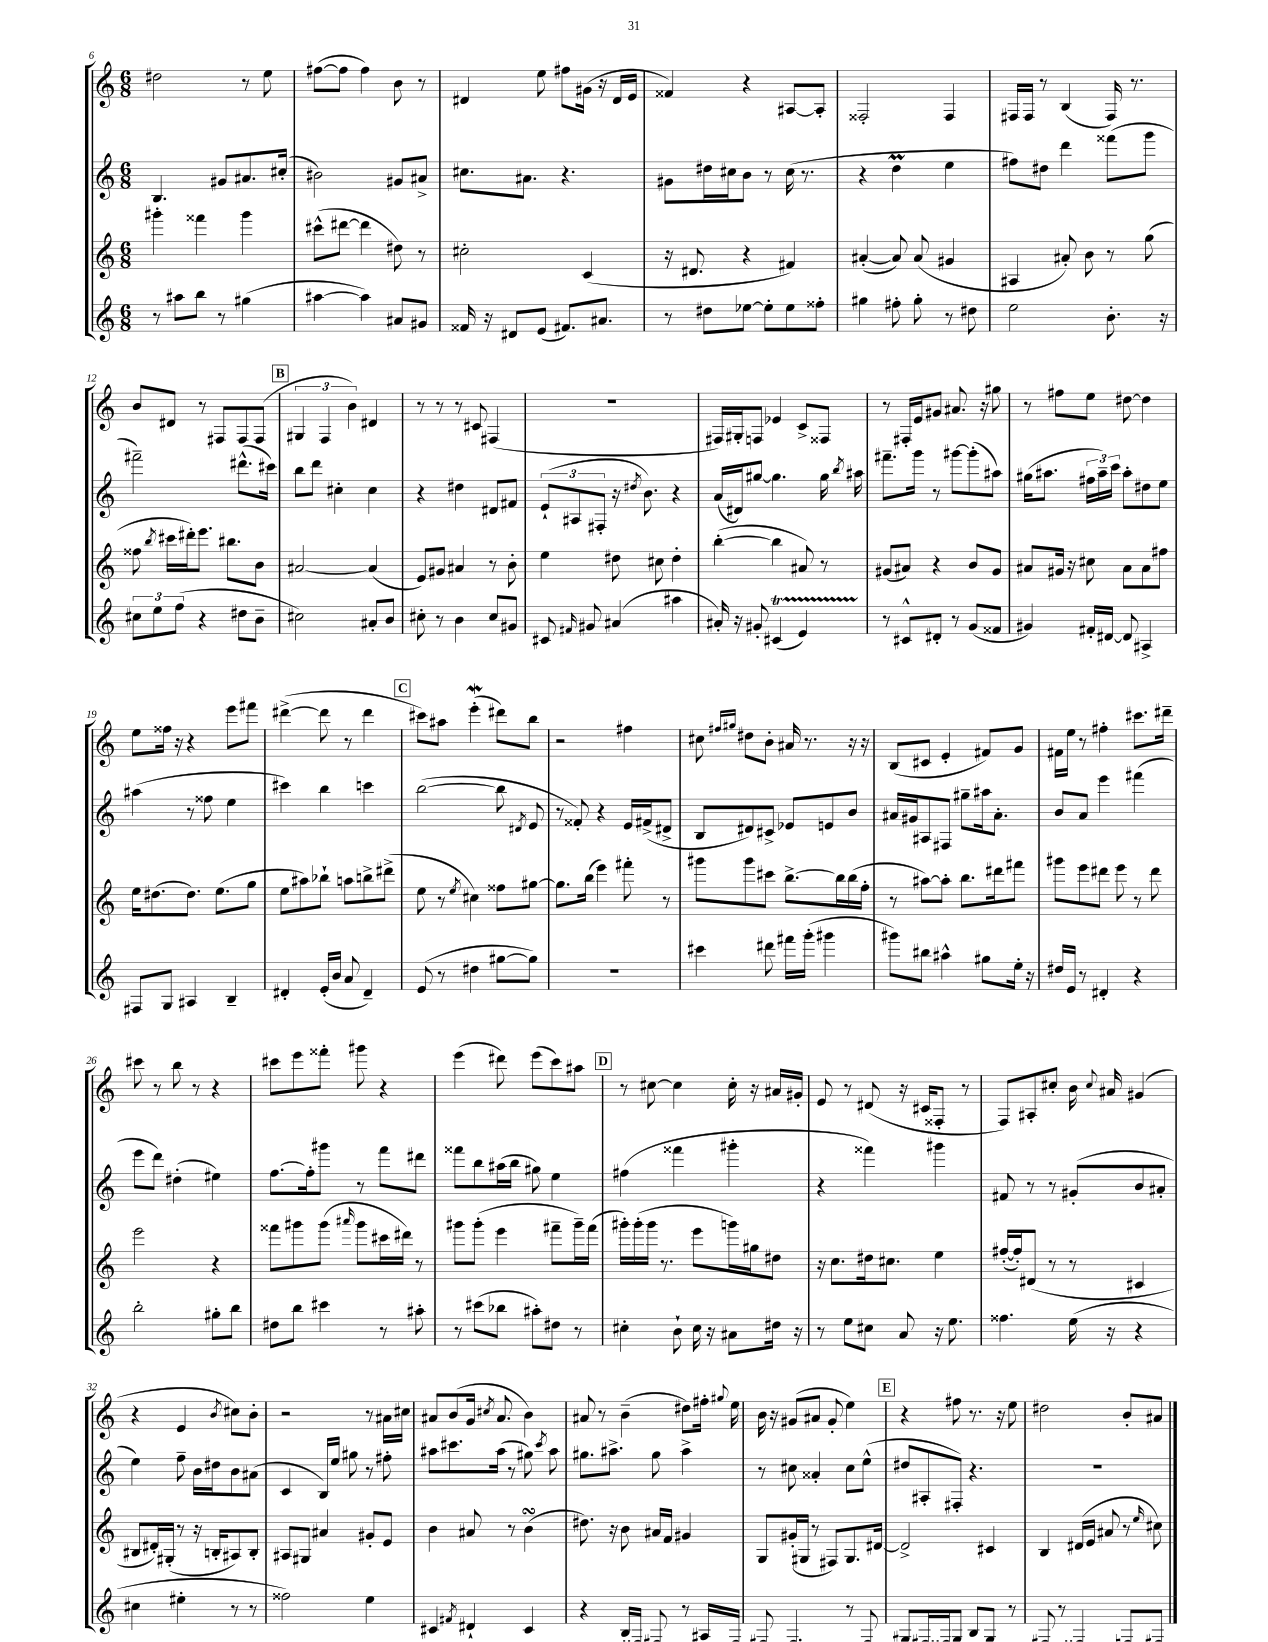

**kern	**kern	**kern	**kern
*staff4	*staff3	*staff2	*staff1
*clefG2	*clefG2	*clefG2	*clefG2
*k[]	*k[]	*k[]	*k[]
*M6/8	*M6/8	*M6/8	*M6/8
8r	4ggg#'	4.B	2dd#
8aa#	.	.	.
8bb	4fff##	.	.
8r	.	8g#	.
(4gg#	4ggg#	8.a#	8r
.	.	.	8ee
.	.	(16cc#'	.
=	=	=	=
[4aa#	(8ccc#^^	2b#)	([8ff#
.	[8ddd#	.	8ff#]
4aa#])	4ddd#]	.	4ff#)
8a#	8dd#)	8g#	8b
8g#	8r	8a#^	8r
=	=	=	=
16f##	2cc#'	8.cc#	4d#
16r	.	.	.
8d#	.	.	.
.	.	8.a#	.
(8e	.	.	8ee
8.f#)	.	4.r	8ff#
.	(4c	.	(16g#
8.a#	.	.	16r
.	.	.	16d#
.	.	.	16e
=	=	=	=
8r	16r	8g#	4f##)
.	8.d#	.	.
8dd#	.	16dd#	.
.	.	16cc#	.
[8ee-	4r	8b	4r
8ee-']	.	8r	.
8ee-	4f#)	(16cc#	[8A#
.	.	8.r	.
8ff##'	.	.	8A#']
=	=	=	=
4gg#	([4a#'	4r	2F##'
8ff#'	8a#])	4dd	.
8gg#'	(8a#	.	.
8r	4g#	4ee	4F##
8dd#	.	.	.
=	=	=	=
2ee	4A#	8ff#)	16F#
.	.	.	16F#
.	.	8dd#	8r
.	8a#')	4ddd	(4B
.	8b	.	.
8.b'	8r	(8fff##	16F#)
.	.	.	8.r
.	(8gg	8ggg	.
16r	.	.	.
=	=	=	=
12cc#	8ff##	2fff#~)	8b
12ee	.	.	.
.	8qbb	.	.
.	16ccc#	.	8d#
(12ff	.	.	.
.	16ddd#')	.	.
4r	8.eee	.	8r
.	.	.	8F#
.	8.bb#	.	.
8dd#	.	(8.ddd#^^	8F#
8b~	8b	.	(8F#
.	.	16ccc#)	.
=	=	=	=
2cc#)	[2a#	8bb	6G#
.	.	8ddd	.
.	.	.	6F
.	.	4cc#'	.
.	.	.	6b)
8a#'	(4a#]	4cc#	4d#
8b	.	.	.
=	=	=	=
8cc#'	8e)	4r	8r
8r	8g#	.	8r
4b	4a#	4dd#	8r
.	.	.	8c#
8cc#	8r	8d#	(4F#
8g#	8b'	8f#	.
=	=	=	=
8c#	4ee	(12e`	2.r
.	.	12A#	.
16qqf#	.	.	.
8g#	.	.	.
.	.	12F#'	.
(4a#	8dd#	16r	.
.	.	8qdd#	.
.	.	8.b)	.
.	8cc#	.	.
4aa#	4dd#'	4r	.
=	=	=	=
16a#')	([4bb'	(16a	16F#)
16r	.	16d#)	16G#'
8g#'	.	[8gg#	8F
(4c#	4bb]	4.gg#]	4e-
4e)	8a#)	.	8c^
.	8r	16gg#	8F##
.	.	8qbb	.
.	.	16aa#	.
=	=	=	=
8r	(8g#	8.fff#~	8r
8c#^^	8a#)	.	16F#'
.	.	16ggg	16e
8d#'	4r	8r	8g#
8r	.	[8ggg#	8.a#
(8g	8b	(8ggg#']	.
.	.	.	16r
8f##	8g#	8aa#)	8gg#
=	=	=	=
4g#)	8a#	(16gg#	8r
.	.	8.aa#	.
.	16g#	.	8ff#
.	16r	.	.
16f#'	8cc#	24ff#	8ee
.	.	24aa#~)	.
[16d#	.	.	.
.	.	24ccc	.
8d#]	8a#	8aa#'	[8dd#
4A#^	8a#	8dd#	4dd#]
.	8ff#	8ee	.
=	=	=	=
8F#	16ee	(4aa#	8ee
.	(8.dd#	.	.
8G	.	.	16ff##
.	.	.	16r
4A#	8.dd#)	8r	4r
.	.	8ff##	.
.	(8.ee	.	.
4B~	.	4ee	8eee
.	8gg	.	8fff#
=	=	=	=
4d#'	8ee	4ccc#)	([4ddd#^
.	8aa#)	.	.
(16e'	8bb-`	4bb	8ddd#]
16b	.	.	.
8a	8aa	.	8r
4d#~)	8bb^	4ccc	4ddd#
.	(8ddd#^	.	.
=	=	=	=
(8e	8ee	([2bb	8ccc#)
8r	8r	.	8aa#
.	8qee	.	.
4dd#	4cc#)	.	(4eee'
[8gg#	8ff##	8bb]	8ddd#)
.	.	8qd#	.
8gg#])	[8gg#	8e	8bb
=	=	=	=
2.r	8.gg#]	8r	2r
.	.	8f##')	.
.	(16bb	.	.
.	4eee)	4r	.
.	8fff#'	16e	4ff#
.	.	(16f#^	.
.	8r	8d#^	.
=	=	=	=
4ccc#	8ggg#	8B	8cc#
.	.	.	16qqff#
.	.	.	16qqgg#
.	8ggg#	8d#)	8dd#
8ddd#	8ccc#	8c#^	8b'
16fff#	[8.bb^	8e-	16a#
(16ggg'	.	.	8.r
4ggg#	.	8e	.
.	16bb]	.	.
.	(16bb	8b	16r
.	16ff'	.	16r
=	=	=	=
8ggg#)	8r	16a#	(8B
.	.	16g#	.
8bb#	[8aa#)	8A#	8c#
4aa#^^	8aa#']	8F#	4e'
.	8.bb	8gg#~	.
8gg#	.	16aa#	8f#)
.	16ddd#	8.a#'	.
16ee'	8fff#	.	8g
16r	.	.	.
=	=	=	=
16dd#	8ggg#	8b	16f#
16e	.	.	16ee
8r	8eee	8a	8r
4d#'	8ddd#	4eee	4ff#'
.	8eee	.	.
4r	8r	(4fff#	8.ccc#
.	8ddd#	.	.
.	.	.	16ddd#~
=	=	=	=
2bb'	2eee	8eee	8ccc#
.	.	8ddd)	8r
.	.	(4dd#'	8bb
.	.	.	8r
8gg#'	4r	4ee#)	4r
8bb	.	.	.
=	=	=	=
8dd#	8fff##	[8.ff	8ccc#
8bb	8ggg#	.	8eee
.	.	16ff']	.
4ccc#	(8ggg#	8ggg#	8fff##'
.	16qqaaa#	.	.
.	8ggg#	8r	8ggg#
8r	16ccc#	8fff	4r
.	16ddd#)	.	.
8aa#'	8r	8ddd#	.
=	=	=	=
8r	8ggg#	8fff##	(4eee
(8ccc#	(8ggg#'	8bb	.
8bb-	4eee	(16aa#	8ddd#)
.	.	16bb	.
8aa#')	.	8gg#)	(8eee
8dd#	8fff#~	4ee	8ccc)
8r	16ggg#~)	.	8aa#
.	(16fff#	.	.
=	=	=	=
4cc#'	16ggg#')	(4ff#	8r
.	(16ggg#'	.	.
.	16ggg#	.	[8cc#
.	8.r	.	.
8b`	.	4fff##	4cc#]
16cc#	8eee	.	.
16r	.	.	.
8a#	16ggg)	4ggg#'	16cc#'
.	16gg#	.	16r
16dd#	8dd#	.	16a#
16r	.	.	16g#'
=	=	=	=
8r	16r	4r	8e
.	8.cc	.	.
8ee	.	.	8r
8cc#	16dd#	4fff##)	(8d#
.	8.cc#	.	.
8a	.	.	16r
.	.	.	16c#
16r	4ee	4ggg#	8F##'
8.ee	.	.	.
.	.	.	8r
=	=	=	=
4.ff##	([16ff#'	8f#	8F)
.	16ff#'])	.	.
.	(8d#	8r	8A#'
.	8r	8r	8cc#'
(16ee	8r	(8g#'	16b
.	.	.	8qqcc#
16r	.	.	16a#
4r	4c#	8b	(4g#
.	.	8a#'	.
=	=	=	=
4cc#	8B#	4ee)	4r
.	16d#')	.	.
.	(16G#'	.	.
4ee#'	8r	8ff~	4e
.	16r	16b	.
.	16B'	16dd#	.
.	.	.	8qb
8r	8A#)	8b	8cc#)
8r	8B'	(8a#	8b'
=	=	=	=
2ff##)	8A#	4c	2r
.	8G#	.	.
.	4a#	16B)	.
.	.	16ee	.
.	.	8gg#	.
4ee	8g#'	8r	8r
.	8e	8ff#'	16a#
.	.	.	16cc#
=	=	=	=
4c#	4b	8aa#	8a#
.	.	8.ccc#	(8b
8qf#	.	.	.
(4d#`	8a#	.	16g
.	.	.	8qcc#
.	.	(16aa#	8.a#
.	8r	8r	.
4c#	(4b	8gg#)	4b)
.	.	8qccc#	.
.	.	8aa#	.
=	=	=	=
4r	8.dd#)	8.gg#	8a#
.	.	.	8r
.	16r	8.aa#^	.
16B	8b	.	(4b~
16F##)	.	.	.
8F#'	16a#	8gg#	.
.	16f	.	.
8r	4g#	4aa#^	8dd#)
16A#	.	.	16ff#'
.	.	.	8qqgg#
16F#	.	.	16ee
=	=	=	=
8F#	8G	8r	16b
.	.	.	16r
4.F#	(16g#'	8cc#	(8g#
.	16G#	.	.
.	8r	4a##'	8a#
.	8F#)	.	8g#'
8r	8.G#	8cc#	4ee)
8F#	.	(8ee^^	.
.	[16d#	.	.
=	=	=	=
8G#	2d#^]	8dd#	4r
16F#	.	8A#'	.
16F##	.	.	.
8G#	.	8F#')	8ff#
8B	.	4.r	8.r
8G#'	4c#	.	.
.	.	.	16r
8r	.	.	8ee
=	=	=	=
8F#	4B	2.r	2dd#
8r	.	.	.
4F##'	(16d#	.	.
.	16e	.	.
.	8a#	.	.
8F'	8r	.	8b'
.	16qqee	.	.
8F#	8cc#)	.	8a#
==	==	==	==
*-	*-	*-	*-
